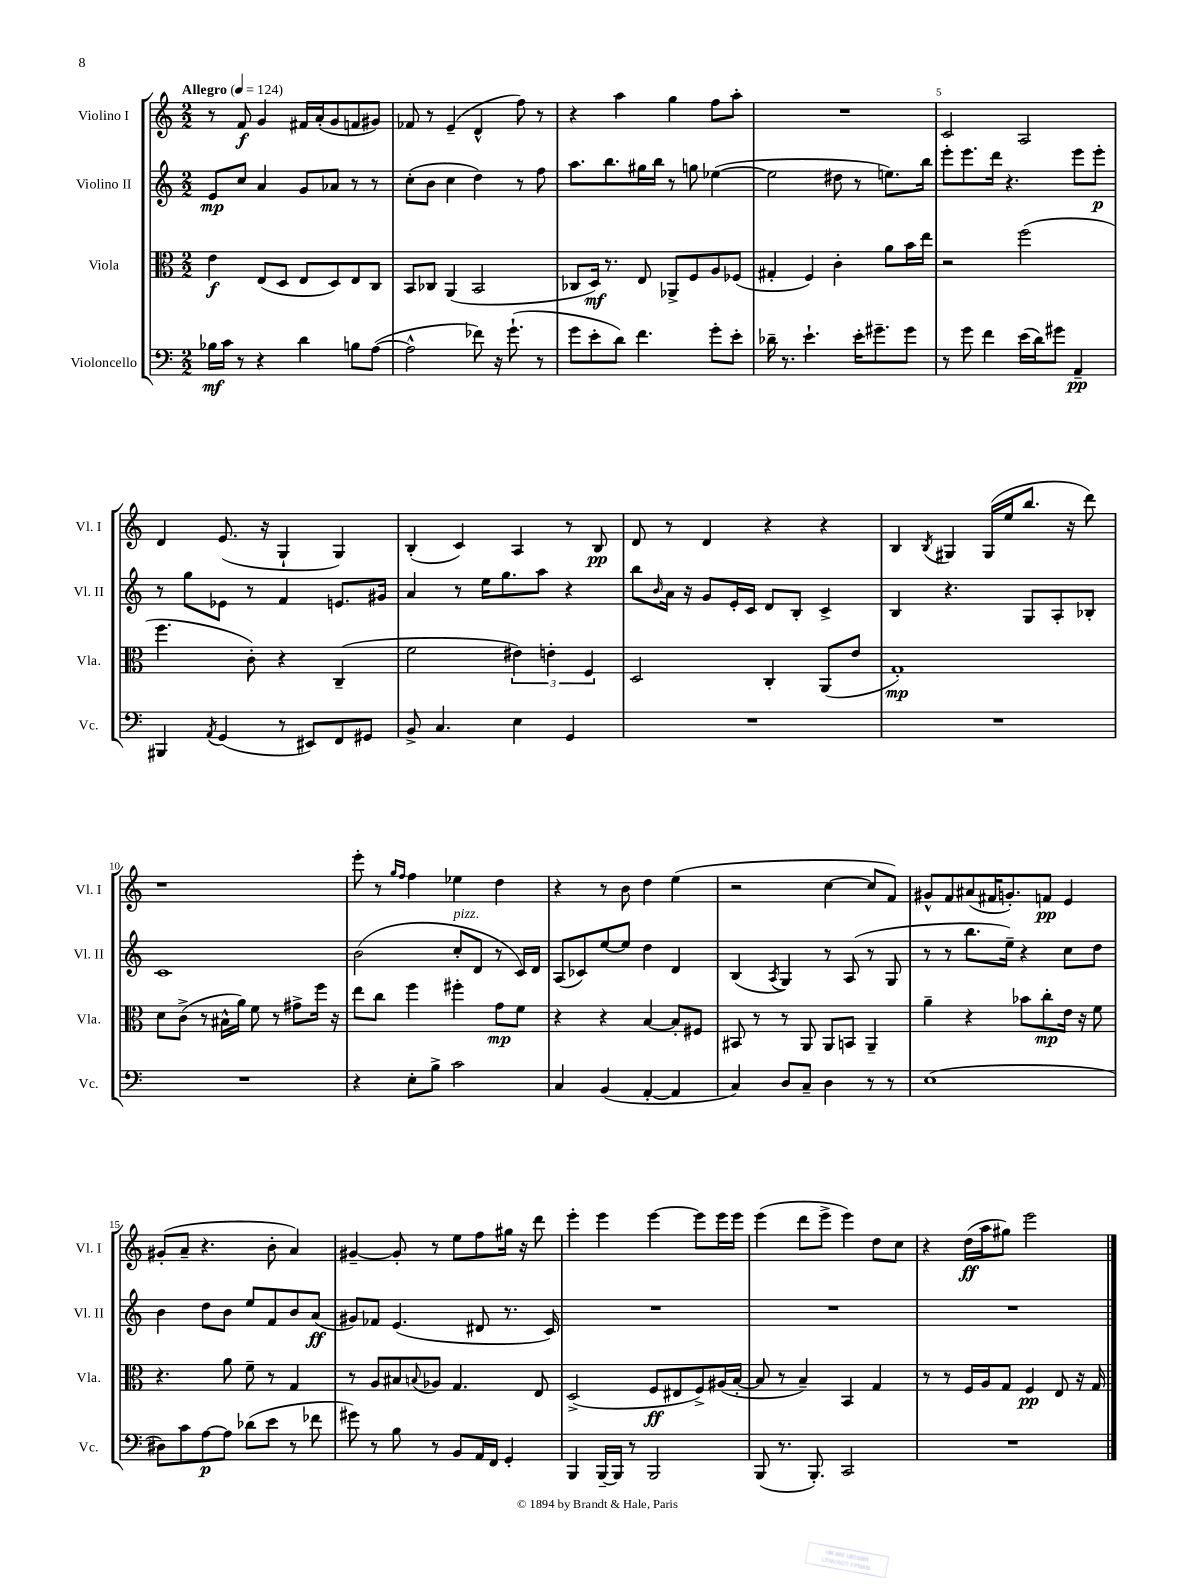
<<
\new StaffGroup <<
\new Staff = "s0" \with { instrumentName = "Violino I" shortInstrumentName = "Vl. I" } {
    \clef treble \key c \major \numericTimeSignature \time 2/2 \tempo "Allegro" 4 = 124
    r8 f'8\f g'4 fis'16 a'16-.( g'8 f'8 gis'8) |
    fes'8 r8 e'4--( d'4-^ f''8) r8 |
    r4 a''4 g''4 f''8 a''8-. |
    R1 |
    c'2 a2 |
    d'4 e'8.( r16 g4-! g4) |
    b4-.( c'4) a4 r8 b8\pp |
    d'8 r8 d'4 r4 r4 |
    b4 \acciaccatura { b8 } gis4 gis16( e''16 b''8. r16 d'''8) |
    r1 |
    e'''8-. r8 \grace { g''16 f''16 } f''4 ees''4 d''4 |
    r4 r8 b'8 d''4 e''4( |
    r2 c''4~ c''8 f'8) |
    gis'8-^ f'8 ais'8( fis'16 g'8.-.) f'8\pp e'4 |
    gis'8-.( a'8-- r4. b'8-. a'4) |
    gis'4~-- gis'8-. r8 e''8 f''8 gis''16 r16 d'''8 |
    e'''4-. e'''4 e'''4~ e'''8 e'''16 e'''16 |
    e'''4( d'''8 e'''8-> e'''4) d''8 c''8 |
    r4 d''16\ff( a''16 gis''8) e'''2 \bar "|." |
}
\new Staff = "s1" \with { instrumentName = "Violino II" shortInstrumentName = "Vl. II" } {
    \clef treble \key c \major \numericTimeSignature \time 2/2
    e'8\mp c''8 a'4 g'8 aes'8 r8 r8 |
    c''8-.( b'8 c''4 d''4) r8 f''8 |
    a''8. b''8. gis''16 b''16 r8 g''8 ees''4~( |
    ees''2 dis''8 r8 e''8.) b''16 |
    e'''8-. e'''8. d'''16 r4. e'''8 e'''8-.\p |
    r8 g''8 ees'8 r8 f'4 e'8. gis'16 |
    a'4 r8 e''16 g''8. a''8 r4 |
    b''8 \grace { b'16 } a'16 r16 g'8 e'16-. c'16 d'8 b8-. c'4-> |
    b4 r4. g8 a8-. bes8-. |
    c'1 |
    b'2( c''8-.^\markup { \italic "pizz." } d'8 r8 c'16) d'16 |
    a8( ces'8) e''8~ e''8 d''4 d'4 |
    b4( \acciaccatura { a8 } g4) r8 a8( r8 g8 |
    r8 r8 b''8. e''16--) r4 c''8 d''8 |
    b'4 d''8 b'8 e''8 f'8 b'8 a'8\ff( |
    gis'8) fes'8 e'4.( dis'8 r8. c'16) |
    R1 |
    R1 |
    R1 \bar "|." |
}
\new Staff = "s2" \with { instrumentName = "Viola" shortInstrumentName = "Vla." } {
    \clef alto \key c \major \numericTimeSignature \time 2/2
    e'4\f e8( d8 e8 d8) e8 c8 |
    b,8 ces8 a,4( b,2 |
    ces8 d16\mf) r8. e8 aes,8-> f8 a8 fes8( |
    gis4-. f4) c'4-. a'8 b'16 e''16 |
    r2 f''2( |
    f''4. c'8-.) r4 c4--( |
    f'2 \tuplet 3/2 { eis'4) e'4-. f4 } |
    d2 c4-. a,8( e'8 |
    g1-.\mp) |
    d'8 c'8->( r8 bis16-^ a'16) f'8 r8 gis'8-> f''16 r16 |
    e''8 c''8 f''4 fis''4-. g'8\mp f'8 |
    r4 r4 b4~ b8-. fis8 |
    bis,8 r8 r8 a,8 a,8 b,8 a,4-- |
    a'4-- r4 bes'8 c''8-.\mp e'16 r16 f'8 |
    r4. a'8 f'8-- r8 g4 |
    r8 a8 bis8 \appoggiatura { b8 } aes8 g4. e8 |
    d2->( f8\ff eis8 f8->) ais16( b16~-. |
    b8 r8 b4--) b,4 g4 |
    r8 r8 f16 a16 g8 f4\pp e8 r16 g16 \bar "|." |
}
\new Staff = "s3" \with { instrumentName = "Violoncello" shortInstrumentName = "Vc." } {
    \clef bass \key c \major \numericTimeSignature \time 2/2
    bes16\mf c'16 r8 r4 d'4 b8 a8~( |
    a2-^ fes'8) r16 g'8.-!( r8 |
    g'8 e'8-. d'8) f'4. g'8-. e'8-. |
    des'16-- r8. e'4.-! e'16-. gis'8.-- gis'8 |
    r8 g'8 f'4 e'16( d'16) gis'8 a,4--\pp |
    bis,,4 \acciaccatura { a,8 } g,4( r8 eis,8) f,8 gis,8 |
    b,8-> c4. e4 g,4 |
    R1 |
    R1 |
    R1 |
    r4 e8-. b8-> c'2 |
    c4 b,4( a,4~-. a,4 |
    c4) d8 c8-- d4 r8 r8 |
    e1( |
    dis8) c'8 a8~\p a8 des'8( e'8 r8 fes'8 |
    gis'8) r8 b8 r8 b,8 a,16 f,16 g,4-. |
    b,,4 b,,16~-- b,,16 r8 b,,2 |
    b,,8( r8. b,,8.-.) c,2 |
    R1 \bar "|." |
}
>>
>>
\layout { \context { \Score \override BarNumber.break-visibility = ##(#f #t #t) barNumberVisibility = #(every-nth-bar-number-visible 5) } }
